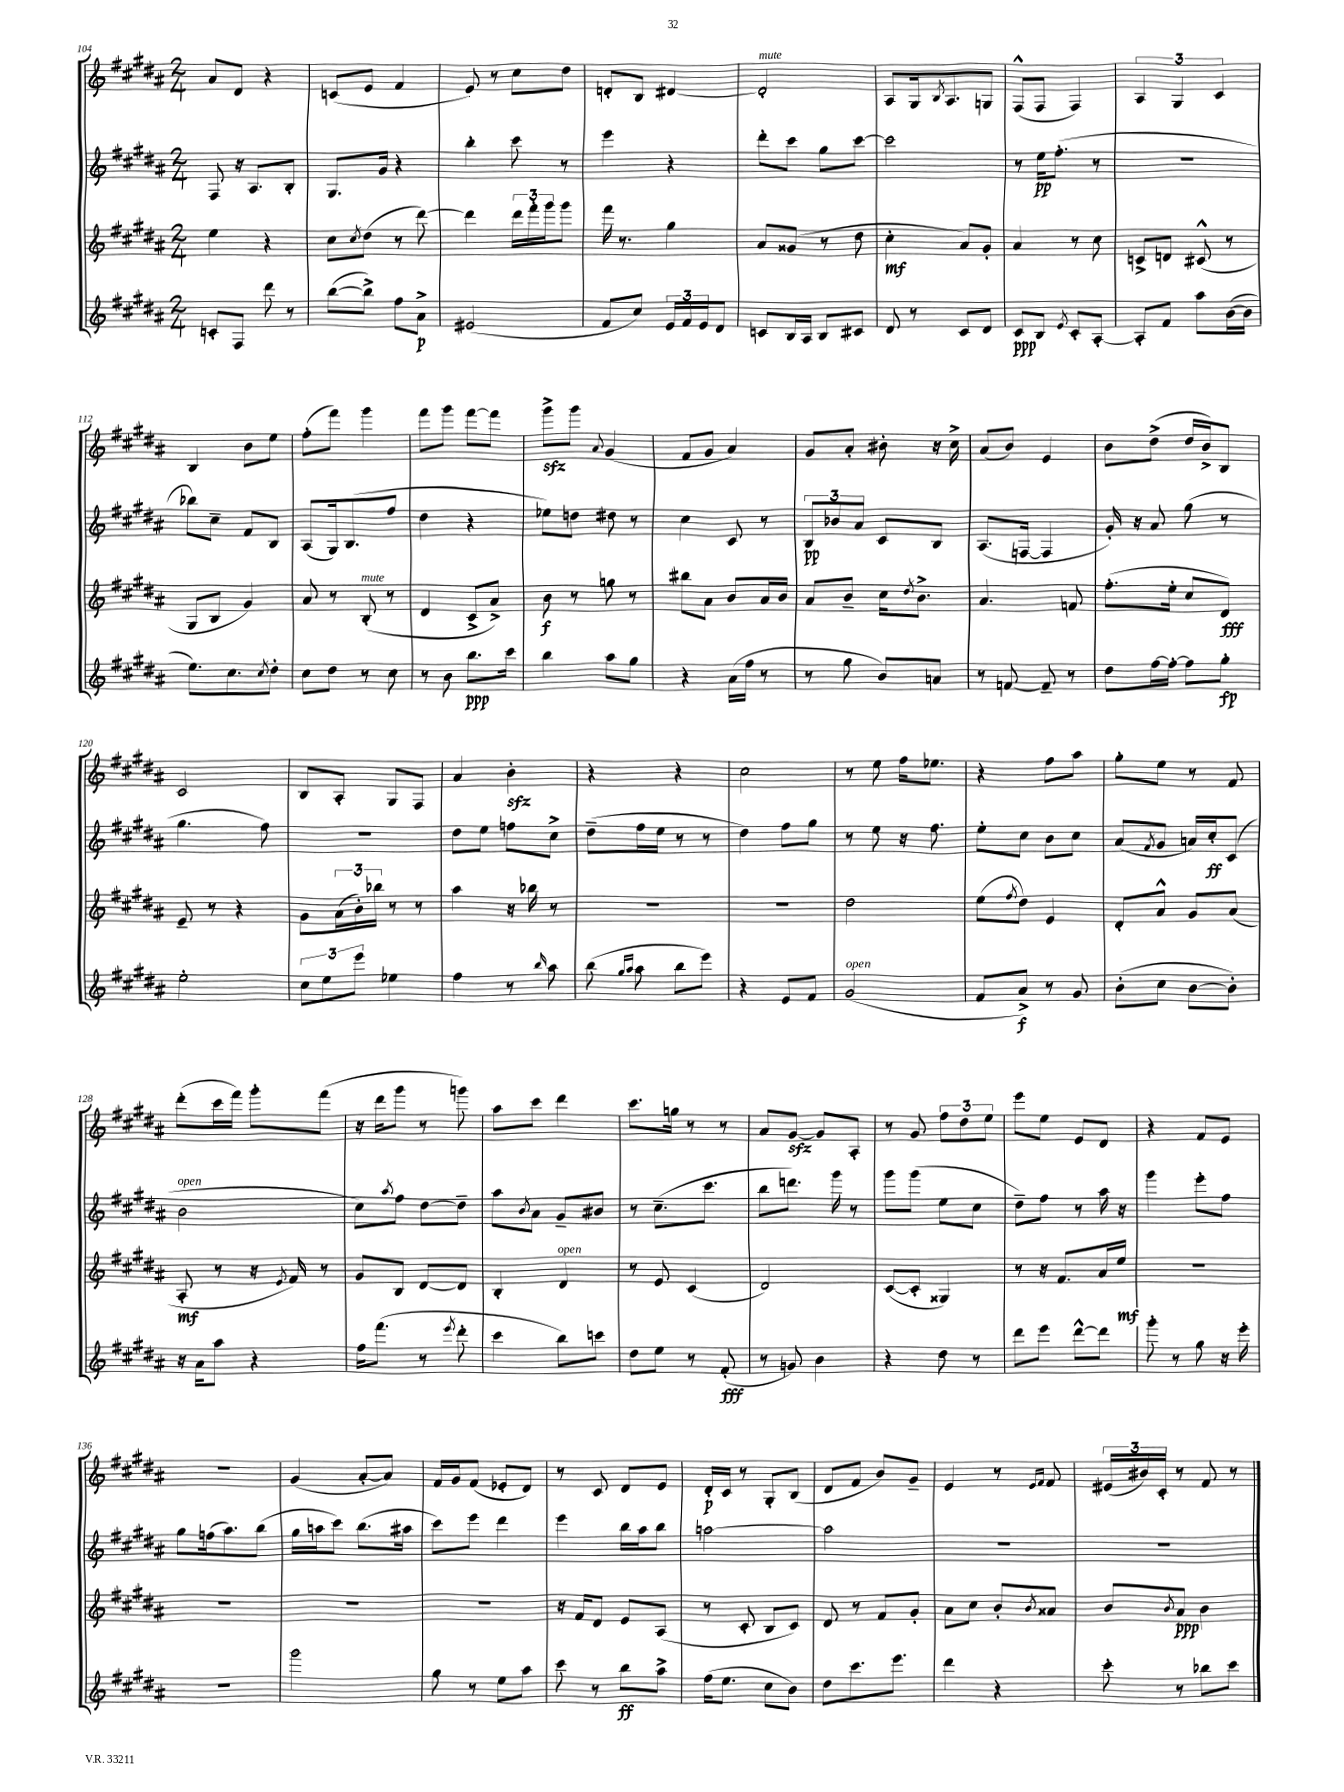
<<
\new StaffGroup <<
\new Staff = "s0" {
    \clef treble \key b \major \numericTimeSignature \time 2/4
    ais'8 dis'8 r4 |
    c'8( e'8 fis'4 |
    e'8) r8 cis''8 dis''8 |
    d'8-. b8 dis'4~ |
    dis'2-.^\markup { \italic "mute" } |
    ais8 gis16 \acciaccatura { b8 } ais8. g8 |
    fis8-^( fis8 fis4) |
    \tuplet 3/2 { ais4 gis4 cis'4 } |
    b4 b'8 e''8 |
    fis''8-.( fis'''8) gis'''4 |
    fis'''8 gis'''8 fis'''8~ fis'''8 |
    gis'''8->\sfz gis'''8 \appoggiatura { ais'8 } gis'4( |
    fis'8 gis'8 ais'4) |
    gis'8 ais'8-. bis'8-. r16 cis''16-> |
    ais'8( b'8) e'4 |
    b'8 dis''8->( dis''16 b'16->) b8 |
    cis'2 |
    b8 ais8-. gis8 fis8 |
    ais'4 b'4-.\sfz |
    r4 r4 |
    cis''2 |
    r8 e''8 fis''16 ees''8. |
    r4 fis''8 ais''8 |
    gis''8-. e''8 r8 fis'8 |
    dis'''8-.( cis'''16 fis'''16) gis'''8-. fis'''8( |
    r16 dis'''16 gis'''8 r8 g'''8) |
    ais''8 cis'''8 dis'''4 |
    cis'''8. g''16 r8 r8 |
    ais'8 gis'8~\sfz gis'8 ais8-. |
    r8 gis'8 \tuplet 3/2 { fis''8 dis''8 e''8 } |
    e'''8 e''8 e'8 dis'8 |
    r4 fis'8 e'8 |
    R2 |
    gis'4( ais'8~-. ais'8) |
    fis'16 gis'16 fis'8( ees'8-. dis'8) |
    r8 cis'8 dis'8 e'8 |
    dis'16-.\p cis'16 r8 gis8-. b8( |
    dis'8 fis'8 b'8) gis'8-- |
    e'4 r8 \grace { e'16 fis'16 } fis'8 |
    \tuplet 3/2 { eis'16( bis'16) cis'16-. } r8 fis'8 r8 \bar "|." |
}
\new Staff = "s1" {
    \clef treble \key b \major \numericTimeSignature \time 2/4
    fis8 r16 ais8. b8-. |
    gis8. gis'16 r4 |
    b''4-. cis'''8 r8 |
    e'''4 r4 |
    dis'''8-. cis'''8 gis''8 cis'''8~ |
    cis'''2 |
    r8 e''16\pp fis''8.-.( r8 |
    R2 |
    bes''8) cis''8-- fis'8 b8 |
    ais8( gis16) b8.( fis''8 |
    dis''4 r4 |
    ees''8) d''8 dis''8 r8 |
    cis''4 cis'8 r8 |
    \tuplet 3/2 { b8\pp bes'8 ais'8 } cis'8 b8 |
    ais8.( f16~ f4 |
    gis'16-.) r16 ais'8 gis''8( r8 |
    gis''4. fis''8) |
    R2 |
    dis''8 e''8 f''8 cis''8-> |
    dis''8--( fis''16 e''16 r8 r8 |
    dis''4) fis''8 gis''8 |
    r8 e''8 r16 fis''8. |
    e''8-. cis''8 b'8 cis''8 |
    ais'8( \acciaccatura { fis'8 } gis'8 a'16) cis''16-.\ff cis'8( |
    b'2^\markup { \italic "open" } |
    cis''8) \acciaccatura { ais''8 } fis''8 dis''8~ dis''8-- |
    ais''8 \acciaccatura { b'8 } ais'8 gis'8-- bis'8 |
    r8 cis''8.--( cis'''8. |
    b''8 d'''8.) gis'''16 r8 |
    gis'''8 gis'''8( e''8 cis''8 |
    dis''8--) fis''8 r8 ais''16 r16 |
    gis'''4 e'''8-. fis''8 |
    gis''8 f''16( ais''8.) b''8( |
    gis''16 a''16 cis'''8) b''8.( ais''16 |
    cis'''8) e'''8 dis'''4 |
    e'''4 b''16 ais''16 b''8 |
    a''2~ |
    a''2 |
    R2 |
    R2 \bar "|." |
}
\new Staff = "s2" {
    \clef treble \key b \major \numericTimeSignature \time 2/4
    e''4 r4 |
    cis''8 \acciaccatura { cis''8 } dis''8( r8 dis'''8~) |
    dis'''4 \tuplet 3/2 { dis'''16 fis'''16-. gis'''16 } gis'''8 |
    fis'''16 r8. gis''4 |
    ais'8 gisis'8( r8 dis''8 |
    cis''4-.\mf ais'8) gis'8-. |
    ais'4 r8 cis''8 |
    c'8-> d'8 cis'8-^( r8 |
    gis8 b8 gis'4) |
    ais'8 r8 b8-.^\markup { \italic "mute" }( r8 |
    dis'4 cis'8-> ais'8->) |
    b'8\f r8 g''8 r8 |
    bis''8 ais'8 b'8 ais'16 b'16 |
    ais'8 b'8-- cis''16 \acciaccatura { dis''8 } b'8.-> |
    ais'4. f'8 |
    fis''8.-.( e''16-. cis''8 dis'8\fff) |
    e'8-- r8 r4 |
    gis'8 \tuplet 3/2 { ais'16( b'16-.) bes''16 } r8 r8 |
    ais''4 r16 bes''16 r8 |
    R2 |
    R2 |
    dis''2 |
    e''8( \acciaccatura { fis''8 } dis''8) e'4 |
    dis'8-. ais'8-^ gis'8 ais'8( |
    ais8-.\mf r8 r16 \acciaccatura { e'8 } fis'16) r8 |
    gis'8 b8 dis'8~ dis'8 |
    b4-. dis'4^\markup { \italic "open" } |
    r8 e'8 cis'4( |
    dis'2) |
    cis'8~( cis'8-. gisis4) |
    r8 r16 fis'8. ais'16 e''16\mf |
    R2 |
    R2 |
    R2 |
    R2 |
    r16 fis'16 dis'8 e'8 ais8( |
    r8 cis'8-. b8 cis'8) |
    dis'8 r8 fis'8 gis'8-. |
    ais'8 cis''8 b'8-. \acciaccatura { b'8 } aisis'8 |
    b'8 \acciaccatura { b'8 } ais'8\ppp b'4 \bar "|." |
}
\new Staff = "s3" {
    \clef treble \key b \major \numericTimeSignature \time 2/4
    c'8-. fis8 dis'''8 r8 |
    b''8~( b''8->) fis''8 ais'8->\p |
    eis'2( |
    fis'8 cis''8) \tuplet 3/2 { e'16 fis'16 e'16 } dis'8 |
    c'8 b16 ais16 b8 cis'8 |
    dis'8 r8 cis'8 dis'8 |
    cis'8\ppp b8 \acciaccatura { e'8 } cis'8-. ais8~-. |
    ais8-. fis'8 ais''8 b'16~( b'16 |
    e''8.) cis''8. \acciaccatura { cis''8 } dis''8-. |
    cis''8 dis''8 r8 cis''8 |
    r8 b'8 b''8.\ppp cis'''16 |
    b''4 ais''8 gis''8 |
    r4 ais'16( fis''16 r8 |
    r8 gis''8 b'8) a'8 |
    r8 f'8~ f'8-- r8 |
    dis''8 fis''16~ fis''16~-. fis''8 gis''8-.\fp |
    e''2-. |
    \tuplet 3/2 { cis''8 e''8 e'''8 } ees''4 |
    fis''4 r8 \grace { b''16 } ais''8 |
    b''8( \grace { gis''16 ais''16 } ais''8 b''8 e'''8) |
    r4 e'8 fis'8 |
    gis'2^\markup { \italic "open" }( |
    fis'8 ais'8->\f) r8 gis'8 |
    b'8-.( cis''8 b'8~ b'8-.) |
    r16 ais'16 ais''8 r4 |
    fis''16 fis'''8.( r8 \acciaccatura { e'''8 } dis'''8-. |
    cis'''4 b''8) c'''8 |
    dis''8 e''8 r8 fis'8-.\fff( |
    r8 g'8) b'4 |
    r4 dis''8 r8 |
    dis'''8 e'''8 dis'''8~-^ dis'''8 |
    gis'''8-. r8 gis''8 r16 e'''16-. |
    R2 |
    gis'''2 |
    gis''8 r8 e''8 ais''8 |
    cis'''8 r8 b''8\ff ais''8-> |
    fis''16( e''8. cis''8 b'8) |
    dis''8 cis'''8. e'''8. |
    dis'''4 r4 |
    cis'''8-. r8 bes''8 cis'''8 \bar "|." |
}
>>
>>
\layout { \context { \Score currentBarNumber = #104 } }
